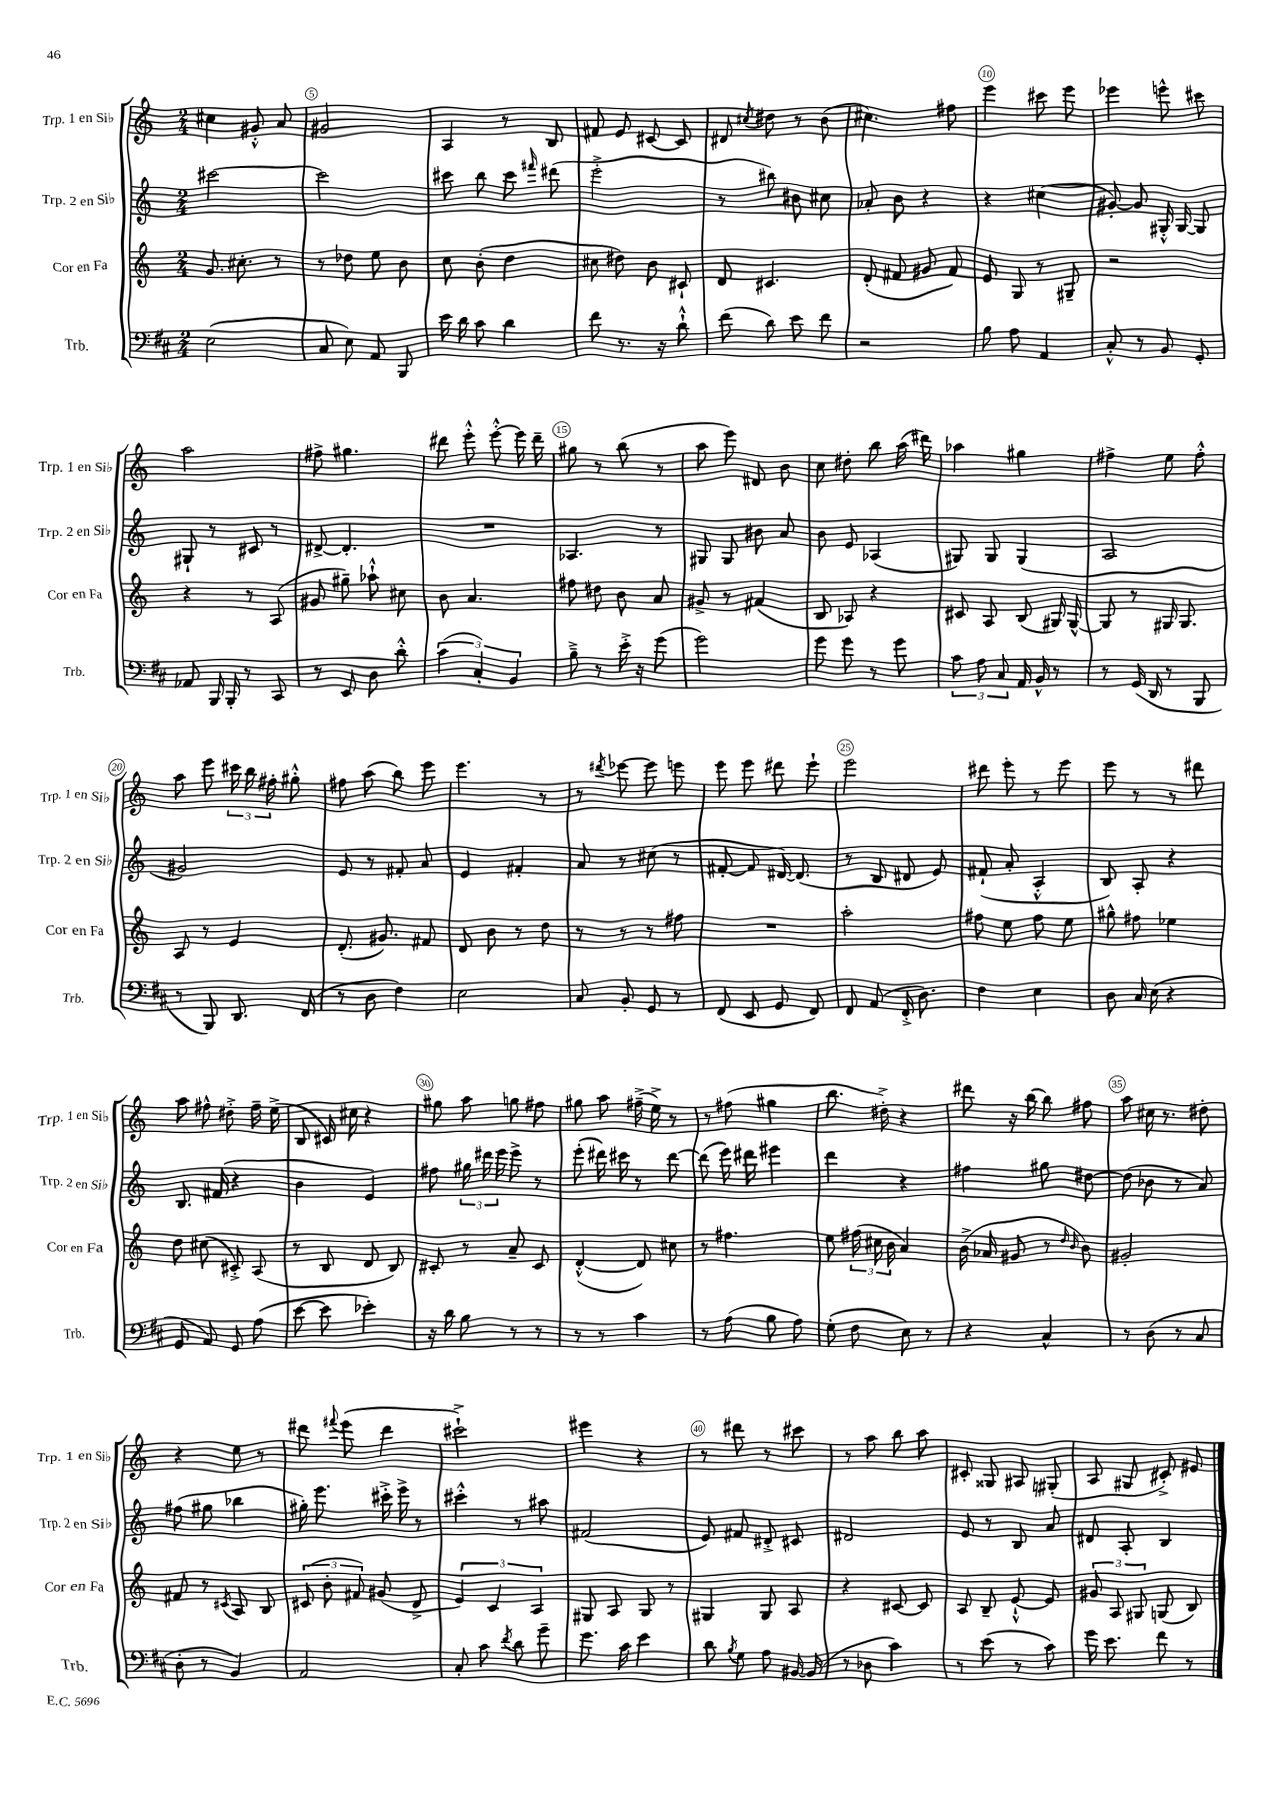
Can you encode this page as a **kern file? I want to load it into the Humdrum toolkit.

**kern	**kern	**kern	**kern
*part4	*part3	*part2	*part1
*staff4	*staff3	*staff2	*staff1
*I"Trb.	*I"Cor en Fa	*I"Trp. 2 en Si♭	*I"Trp. 1 en Si♭
*I'Trb.	*I'Cor en Fa	*I'Trp. 2 en Si♭	*I'Trp. 1 en Si♭
*clefF4	*clefG2	*clefG2	*clefG2
*k[f#c#]	*k[]	*k[]	*k[]
*M2/4	*M2/4	*M2/4	*M2/4
=4	=4	=4	=4
(2E\	8.g/	[2ccc#X\	4cc#X\
.	8.cc#X'\	.	.
.	.	.	8g#X'^^/
.	8r	.	8a/
=5	=5	=5	=5
8C#/	8r	2ccc#\]	2g#X/
8E\)	8dd-X\	.	.
8AA/	8ee\	.	.
8BBB/	8b\	.	.
=6	=6	=6	=6
16e\	8cc\	8ccc#X\	4A/
16d\	.	.	.
8c#\	(8b'\	8bb\	.
4d\	4dd\	8ccc#\	8r
.	.	16qqfff#X/	.
.	.	(8ddd#X\	8B/
=7	=7	=7	=7
8f#\	8cc#X\	2eee'^\	8f#X/
8.r	8dd#X\)	.	8e/
.	8b\	.	[8c#X/
16r	.	.	.
8d`^^\	8c#X`/	.	8c#/]
=8	=8	=8	=8
(8f#\	8d/	8r	8d#X/
.	.	.	8qcc#X/
8d\)	4.c#X/	8bb#X\)	8dd#X\
8e\	.	8b#X\	8r
8f#\	.	8cc#X\	(8b\
=9	=9	=9	=9
2r	(8d'/	8a-X'/	4.cc#X\)
.	8f#X/	8b\	.
.	8g#X/	4r	.
.	8f#/)	.	8ff#X\
=10	=10	=10	=10
8B\	8e/	4r	4eee\
8A\	8G/	.	.
4AA/	8r	(4cc#X\	8ccc#X\
.	8G#X~/	.	8eee\
=11	=11	=11	=11
8C#'^^/	2r	[8g#X'/)	4eee-X\
8r	.	8g#/]	.
8BB/	.	16G#X'^^/	8eeen^^\
.	.	[16G#/	.
8GG'/	.	8G#/]	8ccc#X\
!!LO:LB:g=z
=12	=12	=12	=12
8AA-X/	4r	8G#X`/	2aa\
16BBB/	.	8r	.
16BBB'/	.	.	.
8r	8r	8c#X/	.
8CC#/	(8A/	8r	.
=13	=13	=13	=13
8r	8g#X/	[8d#X^/	8ff#X^\
8EE/	8gg#X~\)	4.d#'/]	4.gg#X\
8D\	8aa-X`^^\	.	.
8d'^^\	8cc#X\	.	.
=14	=14	=14	=14
(6c#\	8b\	2r	8ddd#X\
.	4.a/	.	8eee'^^\
6C#'/)	.	.	.
.	.	.	[8eee'^^\
6BB/	.	.	.
.	.	.	16eee\]
.	.	.	16ddd#~\
=15	=15	=15	=15
8B~^\	8ff#X\	4.A-X/	8gg#X\
8r	8dd#X\	.	8r
16e'^\	8b\	.	(8bb\
16r	.	.	.
(8g\	8a/	8r	8r
=16	=16	=16	=16
2g\)	8g#X^/	8G#X/	8aa\
.	8r	8G#/	8eee\)
.	(4f#X/	8b#X\	8d#X/
.	.	8a/	8b\
=17	=17	=17	=17
8g\	8B/	8b\	8cc\
8g\	8A-X/)	8e/	8dd#X'\
8r	4r	(4A-X/	8bb\
8g\	.	.	(16aa\
.	.	.	16ddd#X\)
=18	=18	=18	=18
12c#\	8c#X/	8G#X/)	4aa-X\
12A\	.	.	.
.	8A/	8G#/	.
12C#/	.	.	.
16AA/	(8B/	(4G#/	4gg#X\
16BB^^/	.	.	.
8r	16G#X/)	.	.
.	[16G#^^/	.	.
=19	=19	=19	=19
8r	8G#/]	2A/	4ff#X^\
(16GG/	8r	.	.
16DD/	.	.	.
8r	16G#X/	.	8ee\
.	8.G#/	.	.
8BBB/	.	.	8ff#'^^\
!!LO:LB:g=z
=20	=20	=20	=20
8r	8A/	2g#X/)	8aa\
8BBB/)	8r	.	8eee\
8.DD/	4e/	.	24ccc#X\
.	.	.	24bb\
.	.	.	24ff#X'\
.	.	.	8gg#X'^^\
(16FF#/	.	.	.
=21	=21	=21	=21
8r	(8.d'/	8e/	8ff#X\
8D\	.	8r	(8aa\
.	8.g#X/)	.	.
4F#\)	.	8f#X'/	8bb\)
.	8f#X/	8a/	8eee\
=22	=22	=22	=22
2E\	8d/	4e/	4.eee\
.	8b\	.	.
.	8r	4f#X'/	.
.	8dd\	.	8r
=23	=23	=23	=23
8C#/	8r	8a/	8r
.	.	.	8qddd#X/
8BB'/	8r	8r	[8eee-X\
8GG/	8r	(8cc#X\	8eee-\]
8r	8ff#X\	8r	8eeen\
=24	=24	=24	=24
(8FF#/	2r	[8f#X'/	8eee\
8EE/	.	8f#/]	8eee\
8GG/	.	[16d#X/)	8ddd#X\
.	.	(8.d#/]	.
8FF#/)	.	.	8eee`\
=25	=25	=25	=25
8FF#/	2aa'\	8r	2eee\
(8AA/	.	8B/	.
16FF#'^/	.	8d#X/	.
8.D\)	.	.	.
.	.	8e/)	.
=26	=26	=26	=26
4F#\	8ff#X\	(8f#X`/	8ddd#X\
.	8ee\	8a'/	8eee'\
4E\	8ff#\	4A'^^/	8r
.	8ee\	.	8eee\
=27	=27	=27	=27
8D\	8gg#X^^\	8B/)	8eee\
16C#/	8ff#X\	8A'/	8r
(16E\	.	.	.
4r	4ee-X\	4r	8r
.	.	.	8ddd#X\
!!LO:LB:g=z
=28	=28	=28	=28
8GG/	8dd\	8.B/	8aa\
8AA/)	(8cc#X\	.	8ff#X^^\
.	.	(16f#X/	.
8GG/	8c#X'^/)	4r	8dd#X'^\
(8A\	(8A/	.	16ff#~\
.	.	.	(16ee^\
=29	=29	=29	=29
[8e\	8r	4b\	8B/
8e\]	8B/	.	16c#X/)
.	.	.	16cc#X\
4e-X'\)	8d/	4e/)	4r
.	8B/)	.	.
=30	=30	=30	=30
16r	8c#X'/	8ff#X\	8gg#X\
16d\	.	.	.
8B\	8r	24gg#X\	8aa\
.	.	24ddd#X\	.
.	.	24eee\	.
8r	8a~/	8eee^\	8ggn\
8r	8c#/	8r	8ff#X\
=31	=31	=31	=31
8r	([4d'^^/	(8eee'\	8gg#X\
8r	.	16ddd#X\)	8aa\
.	.	16ccc#X\	.
4c#\	8d/])	8r	(16ff#X~^\
.	.	.	16ee^\)
.	8cc#X\	[8ddd#\	8r
=32	=32	=32	=32
8r	8r	(8ddd#\]	8r
(8A\	4.ff#X\	16eee\)	(8ff#X\
.	.	16ddd#X\	.
8B\	.	4eee#X\	4gg#X\
8A\)	.	.	.
=33	=33	=33	=33
(8G'\	8ee\	4ddd\	8.bb\
8F#\	(24ff#X\	.	.
.	24cc#X\	.	.
.	.	.	16dd#X'^\)
.	24b\	.	.
8E\)	4a/)	4r	4r
8r	.	.	.
=34	=34	=34	=34
4r	(16b^\	4ff#X\	8ddd#X\
.	16a-X/	.	.
.	8g#X/	.	16r
.	.	.	[16bb\
4C#^^/	8r	8gg#X\	8bb\]
.	16qqdd/	.	.
.	16qqb/	.	.
.	8b\)	[8dd#X\	8ff#X\
=35	=35	=35	=35
8r	2g#X'/	(8dd#\]	8aa\
(8D\	.	8b-X\	16cc#X\
.	.	.	8.r
8r	.	8r	.
8C#/	.	8a/)	8dd#X'\
!!LO:LB:g=z
=36	=36	=36	=36
8D'\	8f#X/	(8ff#X\	4r
8r	8r	8gg#X\	.
.	8qc#X/	.	.
4BB/)	8A/	4bb-X\	8ee\
.	8B/	.	8r
=37	=37	=37	=37
2AA/	(12c#X/	16gg#X'\)	8ddd#X\
.	.	8.eee\	.
.	12b'\	.	.
.	.	.	8qqfff#X/
.	.	.	(8eee\
.	12f#X/)	.	.
.	(8g#X/	16ccc#X'^\	4ddd#\
.	.	16eee^\	.
.	8d^/	8r	.
=38	=38	=38	=38
8C#'/	6e/)	4ccc#X'^^\	2ccc#X`^\)
8c#\	.	.	.
.	6c/	.	.
8qf#/	.	.	.
8d\	.	8r	.
.	6A/	.	.
8g~\	.	8aa#X\	.
=39	=39	=39	=39
8.g\	8G#X/	(2f#X/	4eee#X\
.	8A/	.	.
16c#\	.	.	.
4e\	8G#/	.	4r
.	8r	.	.
=40	=40	=40	=40
8d\	4G#X/	8e/)	8r
8qB/	.	.	.
8G\	.	8f#X/	8ddd#X\
8A\	8G#/	8d#X'^/	8r
[16BB#X/	8A/	8c#X/	8ccc#X\
(16BB#/]	.	.	.
=41	=41	=41	=41
8r	4r	2d#X/	8r
8D-X\	.	.	8aa\
4c#\)	[8c#X/	.	8bb\
.	8c#/]	.	8aa\
=42	=42	=42	=42
8r	8A/	8e/	8c#X'/
(8e\	8B~/	8r	8G##X/
8r	[8e`^^/	8B/	8A#X/
8c#\)	8e/]	8a/	(8G#X'/
=43	=43	=43	=43
16g\	12g#X/	8d#X/	8A/
8.e\	.	.	.
.	12A/	.	.
.	.	8A'/	8G#X/
.	12G#X/	.	.
8f#\	(8Gn/	4B/	8c#X'^/)
8r	8B/)	.	8e#X/
==	==	==	==
*-	*-	*-	*-
